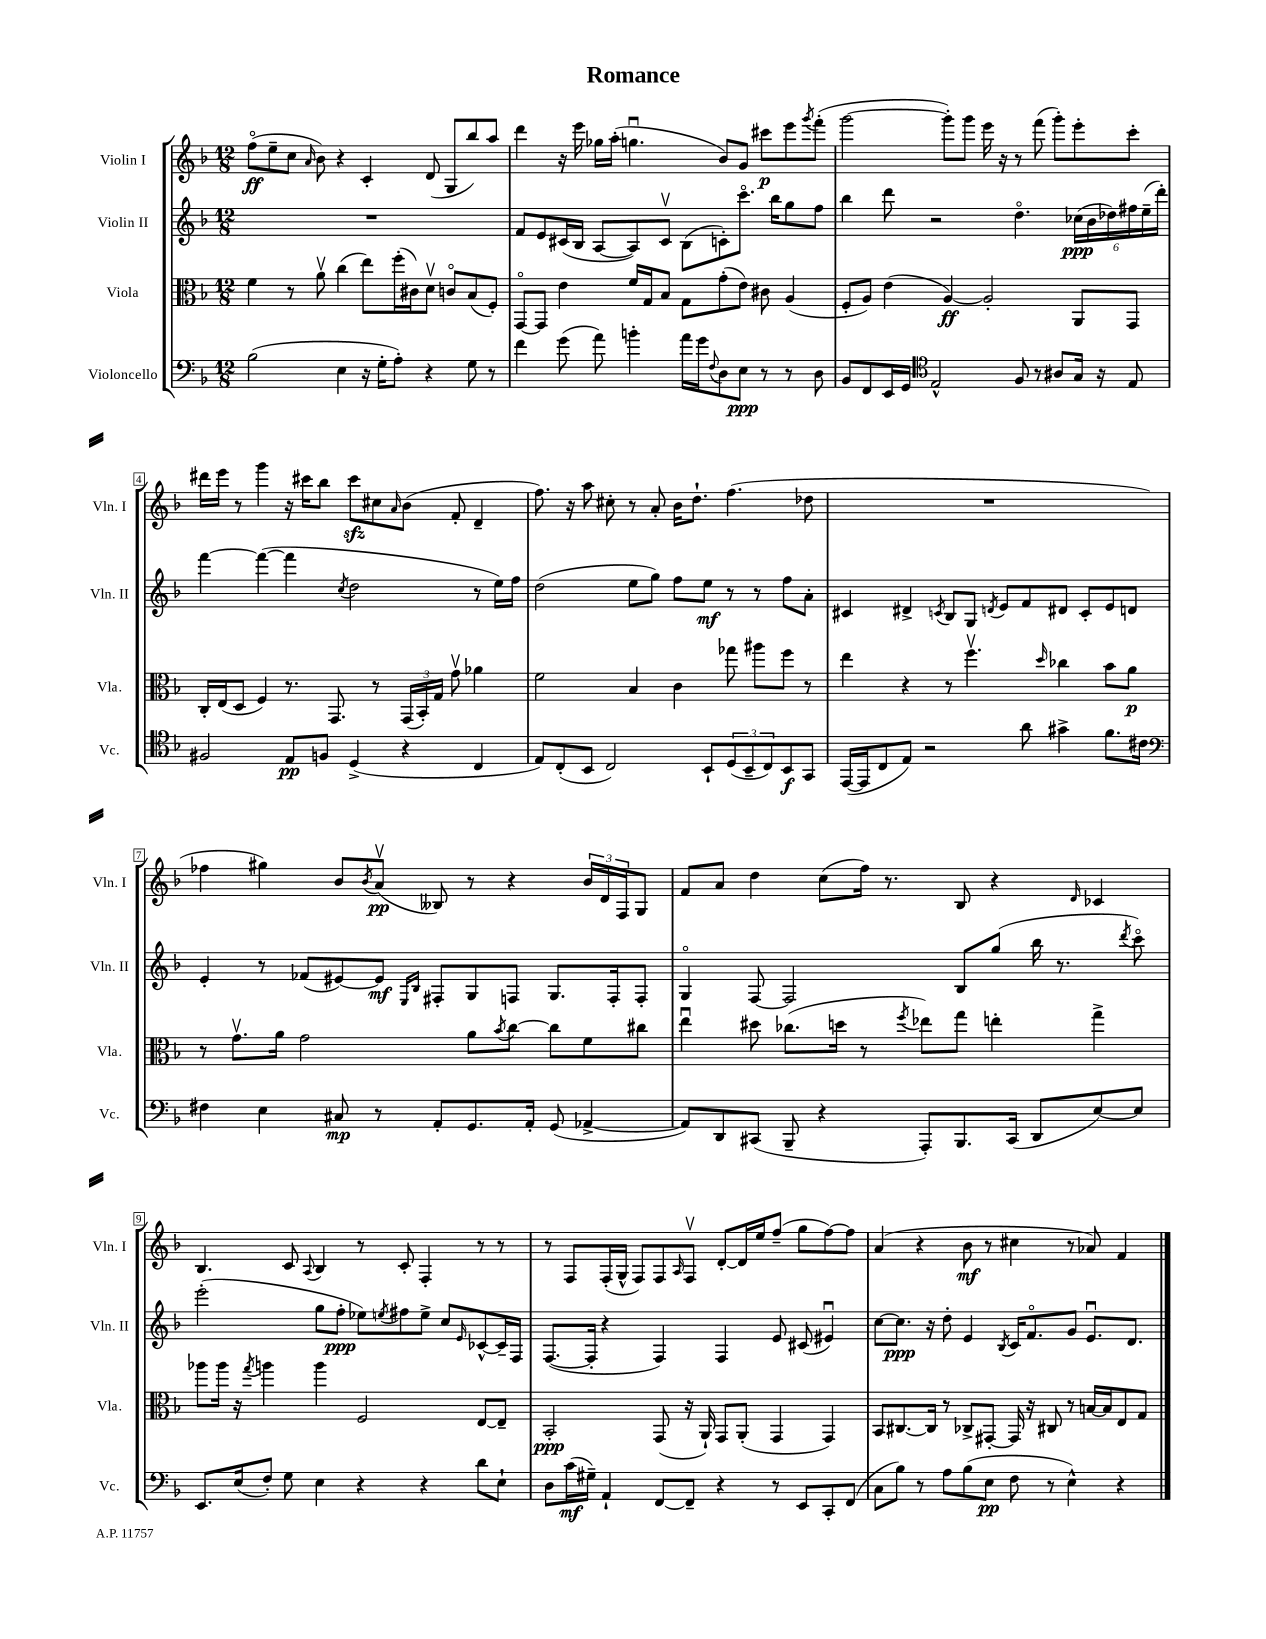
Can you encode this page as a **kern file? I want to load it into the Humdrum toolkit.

**kern	**dynam	**kern	**dynam	**kern	**dynam	**kern	**dynam
*part4	*part4	*part3	*part3	*part2	*part2	*part1	*part1
*staff4	*staff4	*staff3	*staff3	*staff2	*staff2	*staff1	*staff1
*I"Violoncello	*	*I"Viola	*	*I"Violin II	*	*I"Violin I	*
*I'Vc.	*	*I'Vla.	*	*I'Vln. II	*	*I'Vln. I	*
*clefF4	*	*clefC3	*	*clefG2	*	*clefG2	*
*k[b-]	*	*k[b-]	*	*k[b-]	*	*k[b-]	*
*M12/8	*	*M12/8	*	*M12/8	*	*M12/8	*
=1	=1	=1	=1	=1	=1	=1	=1
(2B-\	.	4f\	.	1.r	.	(8ff\L	ff
.	.	.	.	.	.	8ee~\	.
.	.	8r	.	.	.	8cc\J	.
.	.	.	.	.	.	16qqa/	.
.	.	8av\	.	.	.	8b-\)	.
4E\	.	(4cc\	.	.	.	4r	.
16r	.	8ee\L)	.	.	.	4c'/	.
16G'\KL	.	.	.	.	.	.	.
8A'\J)	.	(16ff'\L	.	.	.	.	.
.	.	16c#X\J)	.	.	.	.	.
4r	.	8dv\J	.	.	.	(8d/	.
.	.	8cn/L	.	.	.	8G/L	.
8G\	.	(8B-/	.	.	.	8bb-/)	.
8r	.	8F'/J)	.	.	.	8aa/J	.
=2	=2	=2	=2	=2	=2	=2	=2
4f\	.	[8GG/L	.	8f/L	.	4ddd\	.
.	.	8GG/J]	.	8e/	.	.	.
(8g\	.	4e\	.	(16c#X/L	.	16r	.
.	.	.	.	16B-/JJ	.	16eee\	.
8a\)	.	.	.	[8A/L	.	16gg-X\LL	.
.	.	.	.	.	.	(16aa'\JJ	.
4bn'\	.	16f/LL	.	8A/])	.	4.ggnu\	.
.	.	16G/J	.	.	.	.	.
.	.	8B-/J	.	8c#v/J	.	.	.
16a\LL	.	8G\L	.	(8B-\L	.	.	.
16g\J	.	.	.	.	.	.	.
8qqF/	.	.	.	.	.	.	.
8D\	.	(8g'\	.	8cn'\)	.	8b-/L)	.
8E\J	ppp	8e\J)	.	8.ccc\J	.	8g/J	.
8r	.	8c#X\	.	.	.	8ccc#X\L	p
.	.	.	.	16bb-\KL	.	.	.
8r	.	(4A/	.	8gg\	.	8eee\	.
.	.	.	.	.	.	8qggg/	.
8D\	.	.	.	8ff\J	.	(8fff'\J	.
=3	=3	=3	=3	=3	=3	=3	=3
8BB-/L	.	8F'/L	.	4bb-\	.	[2ggg\	.
8FF/	.	8A/J)	.	.	.	.	.
16EE/L	.	(4e\	.	8ddd\	.	.	.
16GG/JJ	.	.	.	.	.	.	.
*clefC4	*	*	*	*	*	*	*
2E^^/	.	.	.	2r	.	.	.
.	.	[4A/)	ff	.	.	8ggg'\L])	.
.	.	.	.	.	.	8ggg\J	.
.	.	2A'/]	.	.	.	16eee\	.
.	.	.	.	.	.	16r	.
8F/	.	.	.	4.dd\	.	8r	.
8r	.	.	.	.	.	(8fff\	.
8A#X/L	.	.	.	.	.	8ggg'\L)	.
16G/Jk	.	8AA/L	.	(24cc-X\LL	ppp	8eee'\	.
.	.	.	.	24b-\	.	.	.
16r	.	.	.	.	.	.	.
.	.	.	.	24dd-X\)	.	.	.
8E/	.	8GG/J	.	24ff#X\	.	8ccc'\J	.
.	.	.	.	(24ee~\	.	.	.
.	.	.	.	24ddd'\JJ)	.	.	.
!!LO:LB:g=z
=4	=4	=4	=4	=4	=4	=4	=4
2F#X/	.	16C'/LL	.	[4fff\	.	16ddd#X\LL	.
.	.	(16E/J	.	.	.	16eee\JJ	.
.	.	8D/J	.	.	.	8r	.
.	.	4F/)	.	(4fff\_	.	4ggg\	.
8E/L	pp	8.r	.	4fff\]	.	16r	.
.	.	.	.	.	.	16ccc#X\KL	.
8Fn/J	.	.	.	.	.	8bb-\J	.
.	.	8.GG/	.	.	.	.	.
.	.	.	.	8qcc/	.	.	.
(4D^/	.	.	.	2dd\	.	8ccc#zz\L	.
.	.	8r	.	.	.	8cc#X\	.
.	.	.	.	.	.	16qqa/	.
4r	.	(24GG/LL	.	.	.	(8b-\J	.
.	.	24BB-'/)	.	.	.	.	.
.	.	24G/JJ	.	.	.	.	.
.	.	8gv\	.	.	.	8f'/	.
4C/	.	4a-X\	.	8r	.	4d~/	.
.	.	.	.	16ee\LL)	.	.	.
.	.	.	.	16ff\JJ	.	.	.
=5	=5	=5	=5	=5	=5	=5	=5
8E/L)	.	2f\	.	(2dd\	.	8.ff\)	.
(8C'/	.	.	.	.	.	.	.
.	.	.	.	.	.	16r	.
8BB-/J	.	.	.	.	.	8aa\	.
2C/)	.	.	.	.	.	8cc#X'\	.
.	.	4B-/	.	8ee\L	.	8r	.
.	.	.	.	8gg\J)	.	8a'/	.
.	.	4c\	.	8ff\L	.	16b-\KL	.
.	.	.	.	.	.	8.dd`\J	.
8BB-`/L	.	.	.	8ee\J	mf	.	.
(12D/	.	8gg-X\	.	8r	.	(4.ff\	.
12BB-~/	.	.	.	.	.	.	.
.	.	8aa#X\L	.	8r	.	.	.
12C/)	.	.	.	.	.	.	.
8BB-/	f	8ff\J	.	8ff\L	.	.	.
8GG/J	.	8r	.	8a'\J	.	8dd-X\	.
=6	=6	=6	=6	=6	=6	=6	=6
([16EE/LL	.	4ee\	.	4c#X/	.	1.r	.
16EE/J]	.	.	.	.	.	.	.
8C/	.	.	.	.	.	.	.
8E/J)	.	4r	.	4d#X^/	.	.	.
2r	.	.	.	.	.	.	.
.	.	.	.	8qcn/	.	.	.
.	.	8r	.	8B-/L	.	.	.
.	.	4.ffv\	.	8G/J	.	.	.
.	.	.	.	8qdn/	.	.	.
.	.	.	.	8e/L	.	.	.
8a\	.	.	.	8f/	.	.	.
.	.	16qqdd/	.	.	.	.	.
4g#X^\	.	4cc-X\	.	8d#X/J	.	.	.
.	.	.	.	8c'/L	.	.	.
8.f\L	.	8b-\L	.	8e/	.	.	.
.	.	8a\J	p	8dn/J	.	.	.
16c#X\Jk	.	.	.	.	.	.	.
!!LO:LB:g=z
=7	=7	=7	=7	=7	=7	=7	=7
*clefF4	*	*	*	*	*	*	*
4F#X\	.	8r	.	4e'/	.	4ff-X\	.
.	.	8.gv\L	.	.	.	.	.
4E\	.	.	.	8r	.	4gg#X\)	.
.	.	16a\Jk	.	.	.	.	.
.	.	2g\	.	(8f-X/L	.	.	.
8C#X/	mp	.	.	[8e#X/)	.	8b-/L	.
.	.	.	.	.	.	8qb-/	.
8r	.	.	.	8e#/J]	mf	(8av/J	pp
.	.	.	.	16qqE/LL	.	.	.
.	.	.	.	16qqB-/JJ	.	.	.
8AA'/L	.	.	.	8F#X'/L	.	8B--X/)	.
8.GG/	.	8a\L	.	8G/	.	8r	.
.	.	8qb-/	.	.	.	.	.
.	.	[8cc\J	.	8Fn/J	.	4r	.
16AA'/Jk	.	.	.	.	.	.	.
(8GG/	.	8cc\L]	.	8.G/L	.	.	.
[4AA-X^/	.	8f\	.	.	.	24b-/LL	.
.	.	.	.	.	.	24d/	.
.	.	.	.	16F'/k	.	.	.
.	.	.	.	.	.	24F/J	.
.	.	8cc#X\J	.	8F'/J	.	8G/J	.
=8	=8	=8	=8	=8	=8	=8	=8
8AA-/L])	.	4eeu\	.	4G/	.	8f/L	.
8DD/	.	.	.	.	.	8a/J	.
(8CC#X/J	.	8dd#X\	.	[8F/	.	4dd\	.
8BBB-~/	.	(8.cc-X\L	.	2F/]	.	.	.
4r	.	.	.	.	.	(8cc\L	.
.	.	16ddn\Jk	.	.	.	.	.
.	.	8r	.	.	.	16ff\Jk)	.
.	.	.	.	.	.	8.r	.
.	.	8qff/	.	.	.	.	.
8AAA'/L)	.	8ee-X\L)	.	.	.	.	.
8.BBB-/	.	8gg\J	.	8B-/L	.	8B-/	.
.	.	4een'\	.	(8gg/J	.	4r	.
(16CC#/Jk	.	.	.	.	.	.	.
8DD/L	.	.	.	16bb-\	.	.	.
.	.	.	.	8.r	.	.	.
.	.	.	.	.	.	16qqd/	.
[8E/)	.	4gg^\	.	.	.	4c-X/	.
.	.	.	.	8qddd/	.	.	.
8E/J]	.	.	.	8ccc\)	.	.	.
!!LO:LB:g=z
=9	=9	=9	=9	=9	=9	=9	=9
8.EE/L	.	8aa-X\L	.	(2eee'\	.	4.B-/	.
.	.	16aa-\Jk	.	.	.	.	.
(16E/k	.	16r	.	.	.	.	.
.	.	8qgg/	.	.	.	.	.
8F'/J)	.	4aan\	.	.	.	.	.
8G\	.	.	.	.	.	8c/	.
.	.	.	.	.	.	8qqA/	.
4E\	.	4aa\	.	8gg\L	.	4B-/	.
.	.	.	.	8ff'\J	ppp	.	.
4r	.	2F/	.	8ee-X\L)	.	8r	.
.	.	.	.	8qeen/	.	.	.
.	.	.	.	8ff#X\	.	8c'/	.
4r	.	.	.	8ee^\J	.	4F'/	.
.	.	.	.	8cc/L	.	.	.
.	.	.	.	16qqe/	.	.	.
8d\L	.	[8E/L	.	[8c-X^^/	.	8r	.
8E`\J	.	8E~/J]	.	16c-~/L]	.	8r	.
.	.	.	.	16F/JJ	.	.	.
=10	=10	=10	=10	=10	=10	=10	=10
8D\L	.	2BB-'/	ppp	([8.F/L	.	8r	.
(16c\L	mf	.	.	.	.	8F/L	.
16G#X~\JJ)	.	.	.	16F'/Jk]	.	.	.
4AA`/	.	.	.	4r	.	(16F'/L	.
.	.	.	.	.	.	16G^^/JJ	.
.	.	.	.	.	.	8F/L)	.
[8FF/L	.	(8GG/	.	4F/)	.	8F/	.
.	.	.	.	.	.	16qqA/	.
8FF~/J]	.	16r	.	.	.	8Fv/J	.
.	.	16AA`/)	.	.	.	.	.
4r	.	8GG/L	.	4F/	.	[8d'/L	.
.	.	(8AA'/J	.	.	.	16d/L]	.
.	.	.	.	.	.	16ee/J	.
8r	.	4GG/	.	8e/	.	(8ff~/J	.
8EE/L	.	.	.	(8c#X/	.	8gg\L	.
8CC'/	.	4GG/)	.	4e#Xu/)	.	[8ff\)	.
(8FF/J	.	.	.	.	.	8ff\J]	.
=11	=11	=11	=11	=11	=11	=11	=11
8C\L	.	8BB-/L	.	[8cc\L	.	(4a/	.
8B-\J)	.	[8.C#X/	.	8.cc\J]	ppp	.	.
8r	.	.	.	.	.	4r	.
.	.	16C#/Jk]	.	16r	.	.	.
8A\L	.	8r	.	8dd'\	.	.	.
(8B-\	.	8C-X^/L	.	4e/	.	8b-\	mf
8E\J	pp	[8GG#X'/J	.	.	.	8r	.
.	.	.	.	8qB-/	.	.	.
8F\	.	16GG#/]	.	16c/KL	.	4cc#X\	.
.	.	16r	.	8.f/	.	.	.
8r	.	8C#X/	.	.	.	.	.
4E^^\)	.	8r	.	8g/J	.	8r	.
.	.	[16Bn/LL	.	8.eu/L	.	8a-X/)	.
.	.	16B/J]	.	.	.	.	.
4r	.	8E/	.	.	.	4f/	.
.	.	.	.	8.d/J	.	.	.
.	.	8G/J	.	.	.	.	.
==	==	==	==	==	==	==	==
*-	*-	*-	*-	*-	*-	*-	*-
